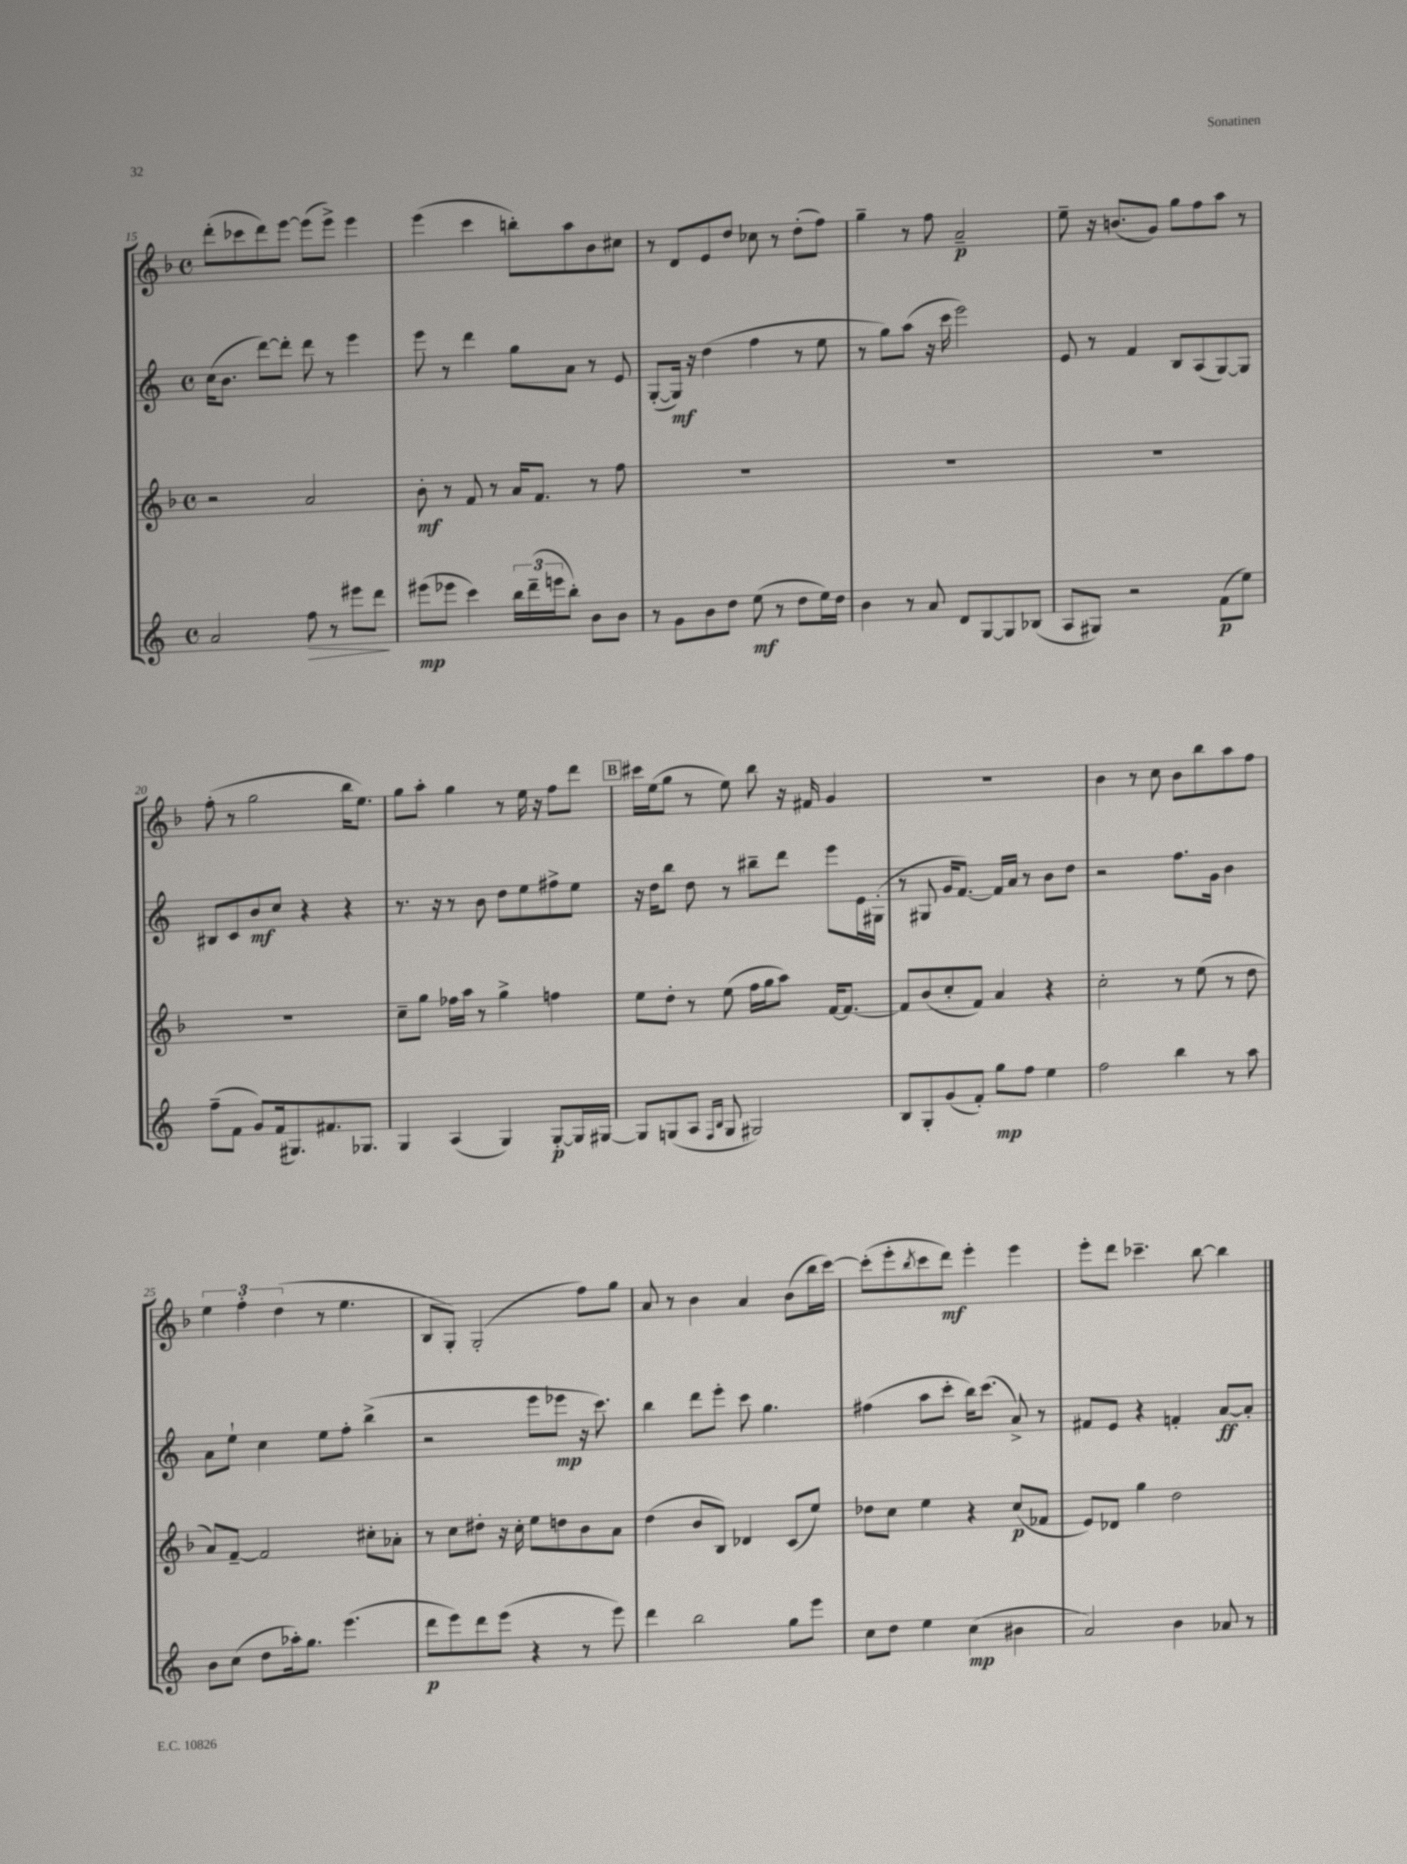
<<
\new StaffGroup <<
\new Staff = "s0" {
    \clef treble \key f \major \defaultTimeSignature \time 4/4
    d'''8-.( ces'''8 d'''8) e'''8~ e'''8( e'''8->) e'''4 |
    e'''4( c'''4 b''8-.) a''8 bes'8 cis''8 |
    r8 d'8 e'8 d''8 ces''8 r8 d''8-.( f''8) |
    g''4-- r8 f''8 a'2--\p |
    e''8-- r16 b'8.( g'8) g''8 f''8 a''8 r8 |
    f''8-.( r8 g''2 bes''16 e''8.) |
    g''8 a''8-. g''4 r8 e''16 r16 f''8 d'''8 |
    \mark \markup { \box "B" } cis'''16 e''16( g''8 r8 e''8) bes''8 r16 fis'16 g'4 |
    R1 |
    bes'4 r8 c''8 bes'8 bes''8 a''8 f''8 |
    \tuplet 3/2 { e''4 f''4-. d''4( } r8 e''4. |
    bes8 g8-.) g2-.( f''8) g''8 |
    a'8 r8 bes'4 a'4 bes'8( bes''16 c'''16~) |
    c'''8-.( e'''8-. \acciaccatura { bes''8 } c'''8 d'''8\mf) e'''4-. e'''4 |
    e'''8-. d'''8 ces'''4.-- bes''8~ bes''4 \bar "|." |
}
\new Staff = "s1" {
    \clef treble \key c \major \defaultTimeSignature \time 4/4
    c''16( b'8. d'''8~) d'''8-. d'''8 r8 e'''4 |
    e'''8 r8 d'''4 g''8 a'8 r8 e'8 |
    g8~-.( g16\mf) r16 d''4( f''4 r8 e''8 |
    r8 g''8) a''8( r16 c'''16 e'''2) |
    e'8 r8 f'4 b8 a8( g8~) g8 |
    bis8 c'8 b'8\mf c''8 r4 r4 |
    r8. r16 r8 b'8 d''8 e''8 fis''8-> e''8 |
    \mark \markup { \box "B" } r16 d''16 b''8 d''8 r8 bis''8-- d'''8 e'''8 e'16 gis16-.( |
    r8 gis8 g'16 f'8.~) f'16 a'16 r8 b'8 d''8 |
    r2 f''8. g'16 b'4 |
    a'8 e''8-! c''4 e''8 f''8-. b''4->( |
    r2 e'''8 ees'''8\mp r16 c'''8.) |
    b''4 d'''8 e'''8-. c'''8 g''4. |
    fis''4( a''8 c'''8-. b''16) c'''8.( a'8->) r8 |
    fis'8 e'8 r4 f'4-. a'8~\ff a'8-. \bar "|." |
}
\new Staff = "s2" {
    \clef treble \key f \major \defaultTimeSignature \time 4/4
    r2 a'2 |
    bes'8-.\mf r8 f'8 r8 a'16 f'8. r8 f''8 |
    R1 |
    R1 |
    R1 |
    R1 |
    c''8-- g''8 fes''16 a''16 r8 g''4-> f''4 |
    \mark \markup { \box "B" } e''8 d''8-. r8 e''8( f''16 g''16 a''8) f'16~ f'8.~ |
    f'8 bes'8( c''8-. f'8) a'4 r4 |
    c''2-. r8 e''8( r8 d''8 |
    a'8) f'8~-- f'2 cis''8-. aes'8-. |
    r8 c''8 dis''8-. r16 c''16-. e''8 d''8 bes'8 a'8 |
    d''4( bes'8 bes8) des'4 c'8( e''8) |
    des''8 c''8 e''4 r4 c''8\p( fes'8 |
    e'8) des'8 g''4 d''2 \bar "|." |
}
\new Staff = "s3" {
    \clef treble \key c \major \defaultTimeSignature \time 4/4
    a'2 f''8\> r8 eis'''8 d'''8\! |
    eis'''8\mp( ees'''8 c'''4) \tuplet 3/2 { b''16 d'''16--( e'''16 } b''8-.) b'8 b'8 |
    r8 g'8 b'8 d''8 e''8\mf( r8 d''8 e''16) d''16 |
    b'4 r8 a'8 d'8 g8~ g8 bes8( |
    a8 gis8) r2 f'8\p( e''8) |
    f''8--( f'8 g'8) f'16( gis8.) fis'8. ges8. |
    g4 a4( g4) g8~-.\p g16 gis16~ |
    \mark \markup { \box "B" } gis8 g8( a8 \grace { f16 b16 } g8 gis2) |
    b8 g8-. g'8( f'8-.) g''8\mp f''8 e''4 |
    f''2 b''4 r8 a''8 |
    b'8 c''8( d''8 aes''16-.) g''8. e'''4.( |
    d'''8\p e'''8) d'''8 e'''8( r4 r8 e'''8) |
    d'''4 b''2 g''8 e'''8 |
    c''8 d''8 e''4 c''4\mp( bis'4 |
    a'2) b'4 aes'8 r8 \bar "|." |
}
>>
>>
\layout { \context { \Score currentBarNumber = #15 } }
